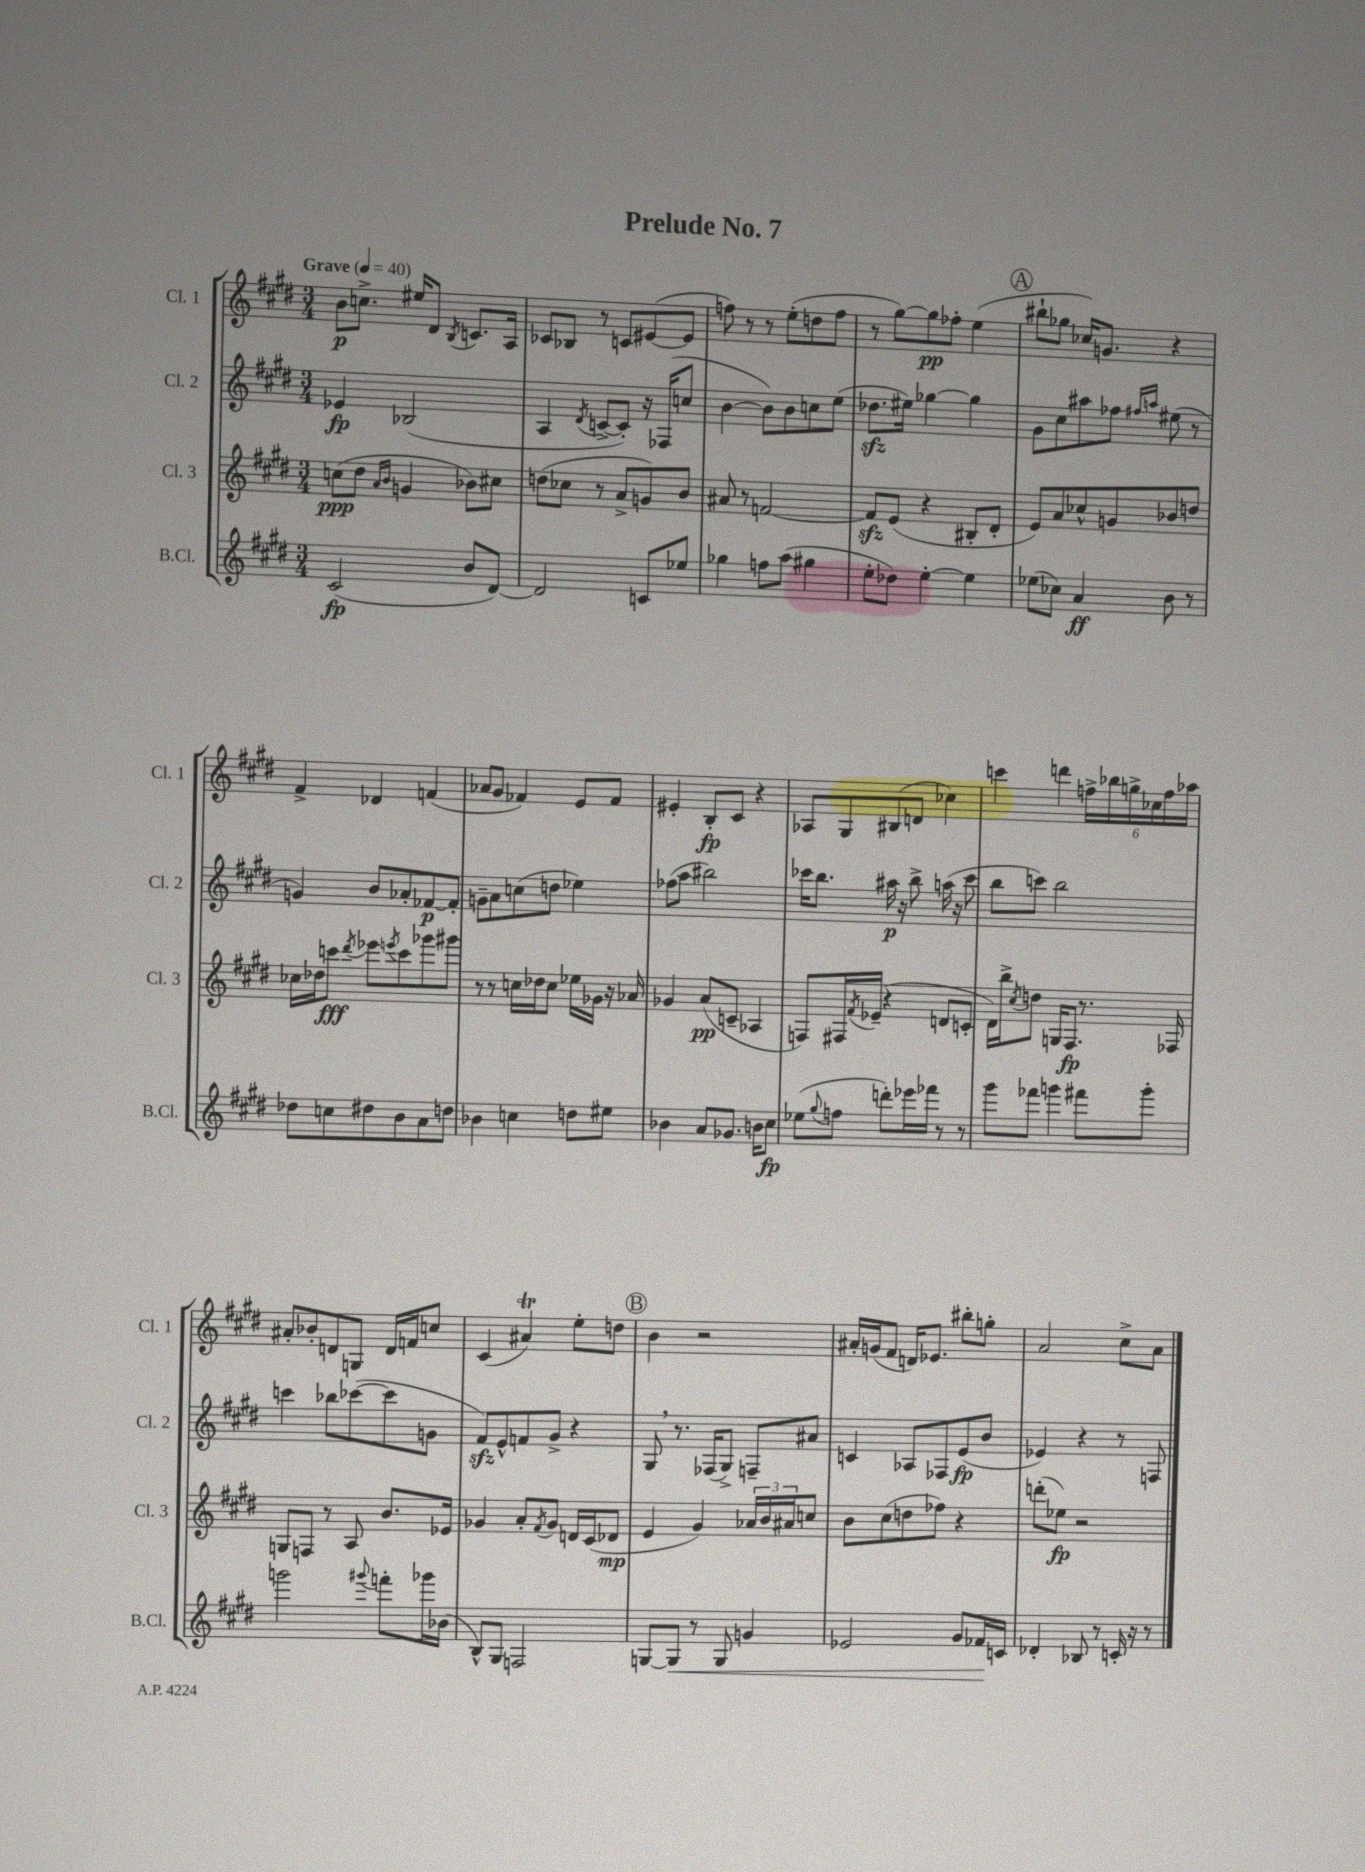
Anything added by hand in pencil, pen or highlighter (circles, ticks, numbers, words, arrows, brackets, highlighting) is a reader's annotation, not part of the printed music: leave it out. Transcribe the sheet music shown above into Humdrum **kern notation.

**kern	**kern	**kern	**kern
*staff4	*staff3	*staff2	*staff1
*clefG2	*clefG2	*clefG2	*clefG2
*k[f#c#g#d#]	*k[f#c#g#d#]	*k[f#c#g#d#]	*k[f#c#g#d#]
*M3/4	*M3/4	*M3/4	*M3/4
*MM40	*MM40	*MM40	*MM40
(2c#	(8cc	4e-	8b
.	8dd#	.	8.cc^
.	16qqa	.	.
.	16qqb	.	.
.	4g	(2B-	.
.	.	.	16ee#
.	.	.	8d#
.	.	.	8qB
8b	8b-)	.	8.c
[8d#)	8cc#	.	.
.	.	.	16A
=	=	=	=
2d#]	(8dd	4A	8c-
.	8cc-	.	8B-
.	.	8qd#	.
.	8r	[8c^	8r
.	8a^	8c'])	8c
8c	8g)	16r	([8e#
.	.	(16F-	.
8ee-	8b	8cc	8e#]
=	=	=	=
4gg-	8a#	[4b	8ff)
.	8r	.	8r
8ff	[2f	8b])	8r
(8aa	.	8b	(8ee'
4gg#	.	8cc	8dd
.	.	(8ee	8ff
=	=	=	=
8ee'	8f]	8.dd-	8r
8dd-)	(8e	.	[8gg#)
.	.	16ee#)	.
[4ee'	4r	[4gg-	8gg#]
.	.	.	8ff-'
4ee]	8B#'	4gg-]	(4ee
.	8d#'	.	.
=	=	=	=
(8ee-	8e)	8g#	8bb#`
8cc-)	8a	8cc#	8gg-
4a	8cc-^^	8aa#	16cc-)
.	.	.	8.g
.	8g	8ff-	.
.	.	16qqff#	.
.	.	16qqaa	.
8b	8b-	(8ee#	4r
8r	8dd	8r	.
=	=	=	=
8dd-	16cc-	4g)	4f#^
.	16dd-	.	.
8cc	8ccc	.	.
.	8qddd#	.	.
8dd#	8eee-	8b	4d-
.	8qeee	.	.
8b	8ccc	8a-'	.
8a	8ggg-	[8f-	(4f
8dd	8ggg#	8f-']	.
=	=	=	=
4b-	8r	8g~	8a-
.	8r	8a	8g#
4cc	16cc	(8cc	4f-)
.	16dd-	.	.
.	8cc	8dd	.
8dd	16ee-	4ee-)	8e
.	16g-	.	.
8ee#	16r	.	8f-
.	16a-	.	.
=	=	=	=
4b-	4g-	(8ff-	4e#'
.	.	8aa	.
8a	(8a	2bb#)	8B'
8.g-	8c~	.	8c#
.	4A-	.	4r
16b	.	.	.
8cc#	.	.	.
=	=	=	=
(8ee-	8F)	16ccc-	8A-
.	.	8.bb	.
8qqgg#	.	.	.
8ff	16F#	.	8G#
.	8qf#	.	.
.	(16e-~	.	.
8ddd')	4r	16aa#	(8B#
.	.	16r	.
16eee-	.	8bb^	8d
16fff-	.	.	.
8r	8d	(16aa	4cc-)
.	.	16r	.
8r	8c'	8ccc-	.
=	=	=	=
8ggg#	16d#)	8bb	4ccc
.	16bb^	.	.
.	8qcc#	.	.
8fff-	8dd	8ccc)	.
4ggg	16G	2bb	4ddd
.	8.F#	.	.
8fff#	8.r	.	24ff^
.	.	.	24bb-
.	.	.	24gg^
8ggg'	.	.	24cc-
.	.	.	24ff
.	16F-	.	.
.	.	.	24aa-
=	=	=	=
2ggg	8G	4ccc	8a#'
.	8F	.	8b-'
.	8r	8bb-	8d
.	8A	([8ccc-	8G
8qqggg#	.	.	.
8fff'	8.b	8ccc-]	16d
.	.	.	16f
16ggg-	.	8g	8cc
(16b-	16e-	.	.
=	=	=	=
8B^^)	4g-	8f#)	(4c#
8G#	.	8e^^	.
2F	8a'	8f	4a#)
.	8qf#	.	.
.	8g-	8g#^	.
.	16d	4r	8ee'
.	(16c#	.	.
.	8d-	.	8dd
=	=	=	=
[8G	4e	8G#	4b
8G]	.	8.r	.
8r	4g#)	.	2r
.	.	(16F-	.
8G	.	8G#^)	.
4g	24a-	8F~	.
.	24b	.	.
.	24a#	.	.
.	8cc	8a#	.
=	=	=	=
2e-	8b	4c	16a#'
.	.	.	(16g
.	(8cc#	.	8f#
.	8dd	8A-	16d)
.	.	.	8.e-
.	8ff-)	8F-	.
8g#	4r	(8e	8bb#'
16f-	.	8b	8gg'
16c	.	.	.
=	=	=	=
4d-'	(8ddd'	4e-)	2a
.	8ee-)	.	.
8B-	2r	4r	.
8r	.	.	.
16c'	.	8r	8cc#^
16r	.	.	.
8r	.	8F	8a
==	==	==	==
*-	*-	*-	*-
